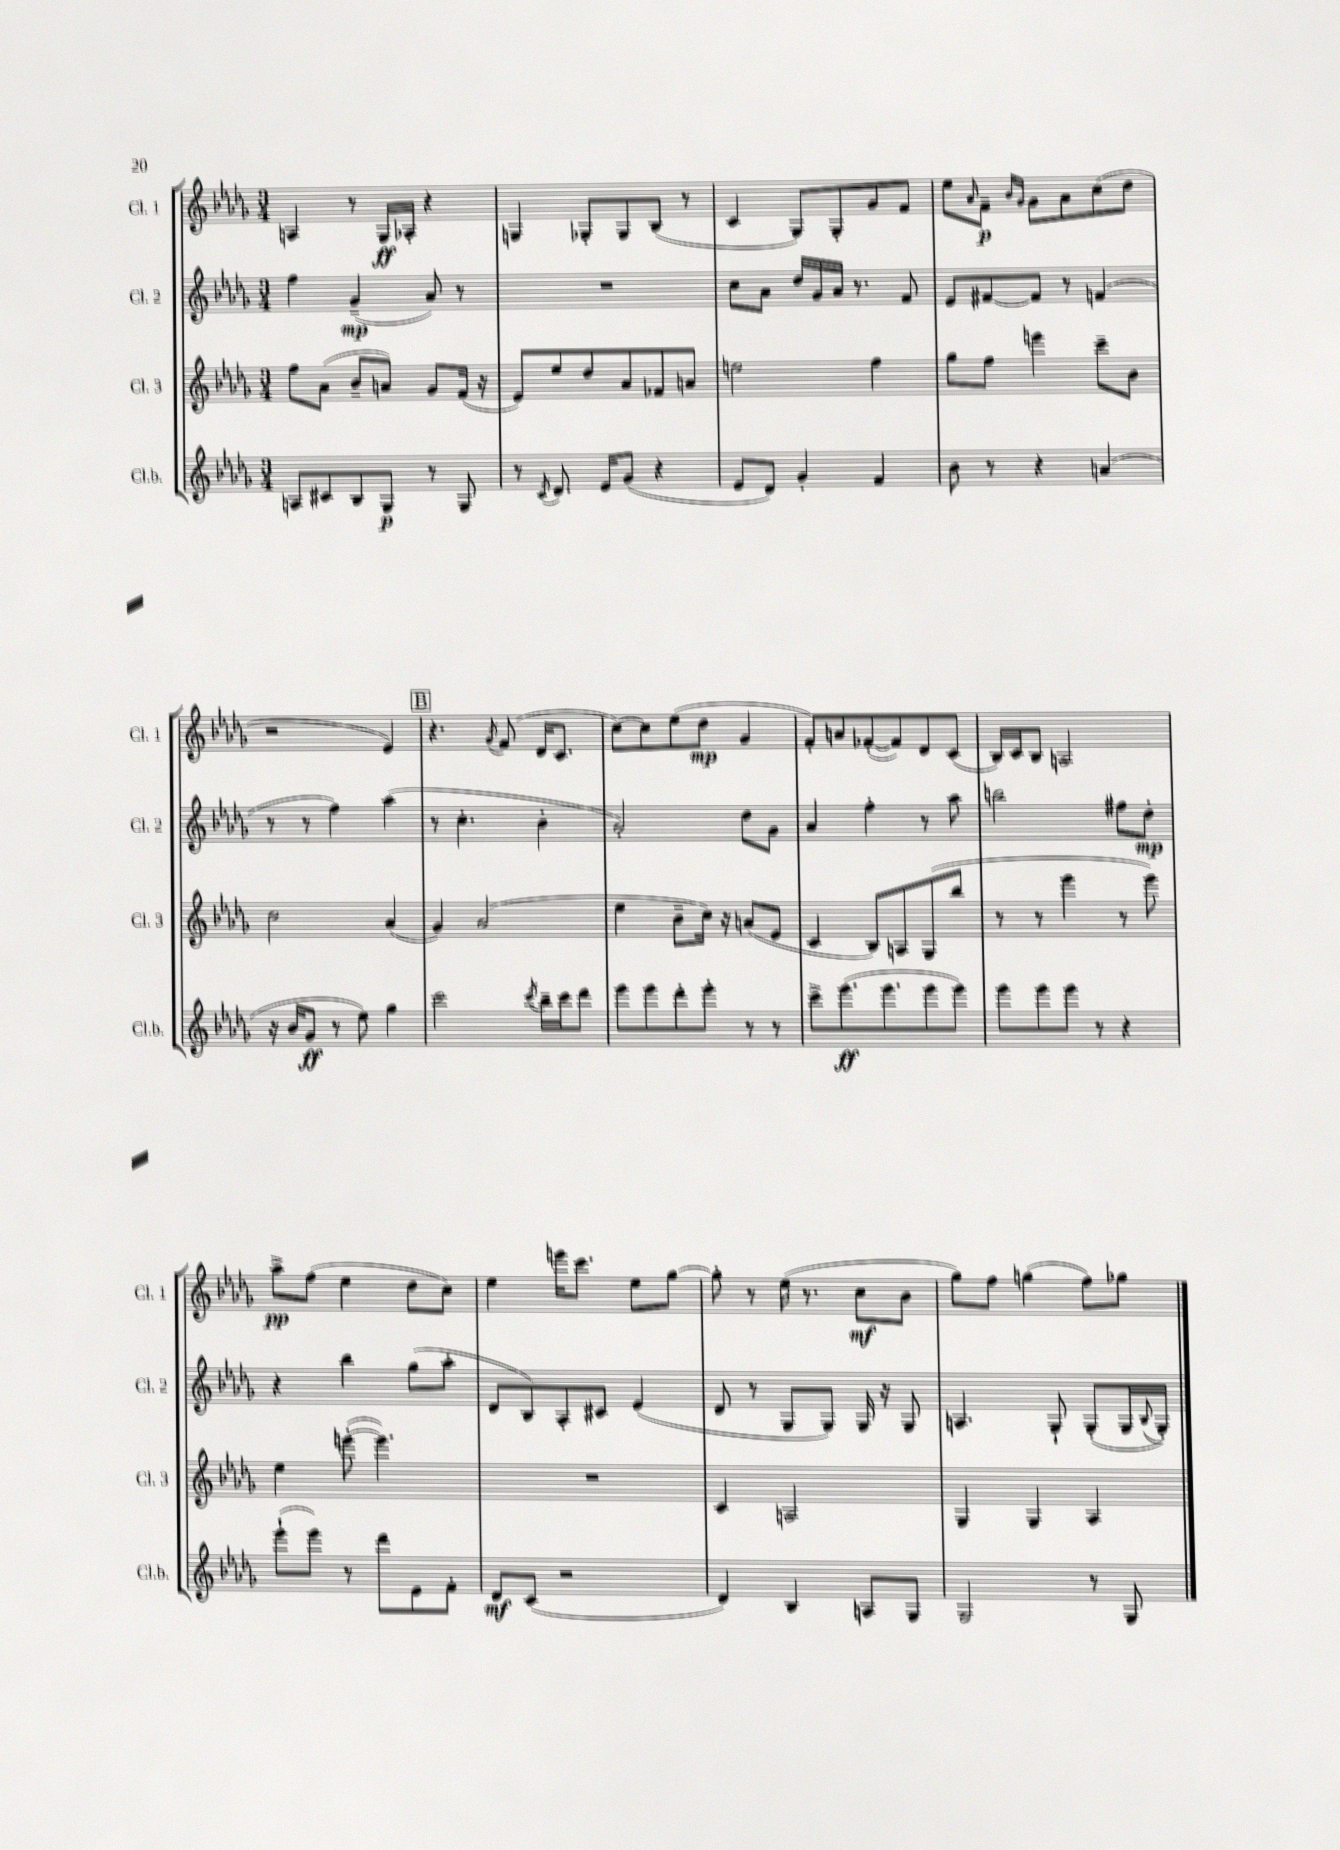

**kern	**kern	**kern	**kern
*staff4	*staff3	*staff2	*staff1
*clefG2	*clefG2	*clefG2	*clefG2
*k[b-e-a-d-g-]	*k[b-e-a-d-g-]	*k[b-e-a-d-g-]	*k[b-e-a-d-g-]
*M3/4	*M3/4	*M3/4	*M3/4
8A/L	8ff\L	4ff\	4A/
8c#/	(8a-\J	.	.
8B-/	8b-~/L	(4g-~/	8r
8G-/J	8a/J)	.	16G-/LL
.	.	.	16A-'/JJ
8r	8g-/L	8a-/)	4r
8G-/	(16f/Jk	8r	.
.	16r	.	.
=	=	=	=
8r	8e-/L)	2.r	4G/
8qc/	.	.	.
8.d-/	8ee-/	.	.
.	8dd-/	.	8G-'/L
16e-/LK	.	.	.
(8g-/J	8a-/	.	8G-/
4r	8f-/	.	(8B-/J
.	8a/J	.	8r
=	=	=	=
8e-/L	2ee\	8cc\L	4c/
8d-/J)	.	8a-\J	.
4g-'/	.	16dd-/LL	8G-/L)
.	.	16g-/	.
.	.	16a-/JJ	8G-'/
.	.	8.r	.
4f/	4ff\	.	8g-/
.	.	8f/	8f/J
=	=	=	=
8b-\	8gg-\L	8e-/L	8ee-\L
.	.	.	16qqa-/
8r	8ff\J	[8f#/	8f~\J
.	.	.	16qqb-/LL
.	.	.	16qqg-/JJ
4r	4eee\	8f#/]J	8g-\L
.	.	8r	8a-\
(4a/	8ccc~\L	(4f/	(8cc\
.	8b-\J	.	8dd-\J
=	=	=	=
16r	2cc\	8r	2r
16b-/LK	.	.	.
8g-/J	.	8r	.
8r	.	4ff\)	.
8ee-\)	.	.	.
4gg-\	(4a-/	(4aa-\	4e-/)
=	=	=	=
2ccc\	4g-/)	8r	4.r
.	.	4.cc'\	.
.	(2a-/	.	.
.	.	.	8qg-/
.	.	.	(8f/
8qccc/	.	.	.
16bb-~\LL	.	4b-'\	16d-/LK
16ccc\J	.	.	8.c/J
8ddd-\J	.	.	.
=	=	=	=
8eee-\L	4ee-\	2a-'/)	[8cc\L)
8eee-\	.	.	8cc\]
8ddd-'\	8b-~\L	.	(8ee-\
8eee-'\J	16cc\Jk)	.	8dd-\J
.	16r	.	.
8r	(8a/L	8dd-\L	4g-/
8r	8e-/J	8g-\J	.
=	=	=	=
8ccc^\L	4c/	4a-/	8f'/L)
(8.eee-\	.	.	8a/
.	8B-/L)	4ff'\	([8f-'/
8.eee-\	.	.	.
.	8A/	.	8f-/])
8eee-\	(8G-/	8r	8d-/
8eee-\J)	8bb-/J	8aa-\	(8c/J
=	=	=	=
8eee-\L	8r	2bb\	16B-/LL)
.	.	.	16c/J
8eee-\	8r	.	8B-/J
8eee-\J	4eee-\	.	2A/
8r	.	.	.
4r	8r	8ff#\L	.
.	8eee-\)	8dd-'\J	.
=	=	=	=
(8eee-`\L	4ee-\	4r	8aa-^\L
8eee-\J)	.	.	(8ff\J
8r	([8eee'\	4bb-\	4ee-\
8ddd-\L	4.eee\])	.	.
8e-\	.	(8gg-\L	8dd-\L
8f'\J	.	8aa-'\J	8cc\J)
=	=	=	=
8d-/L	2.r	8d-/L	4ee-\
(8c/J	.	8B-/)	.
2r	.	8A-'/	16eee\LK
.	.	.	8.ccc\J
.	.	8c#/J	.
.	.	(4e-/	8ee-\L
.	.	.	[8gg-\J
=	=	=	=
4d-/)	4c/	8d-/	8gg-'\]
.	.	8r	8r
4B-/	2A/	8G-/L	(16ee-\
.	.	.	8.r
.	.	8G-/J)	.
8A/L	.	16G-/	8cc\L
.	.	16r	.
8G-/J	.	8G-/	8b-\J
=	=	=	=
2G-/	4G-/	4.A/	8gg-\L)
.	.	.	8ff\J
.	4G-/	.	(4gg\
.	.	8G-`/	.
8r	4A-/	(8G-'/L	8ff\L)
8G-/	.	16G-/L	8gg-\J
.	.	8qqB-/	.
.	.	16G-'/JJ)	.
==	==	==	==
*-	*-	*-	*-
